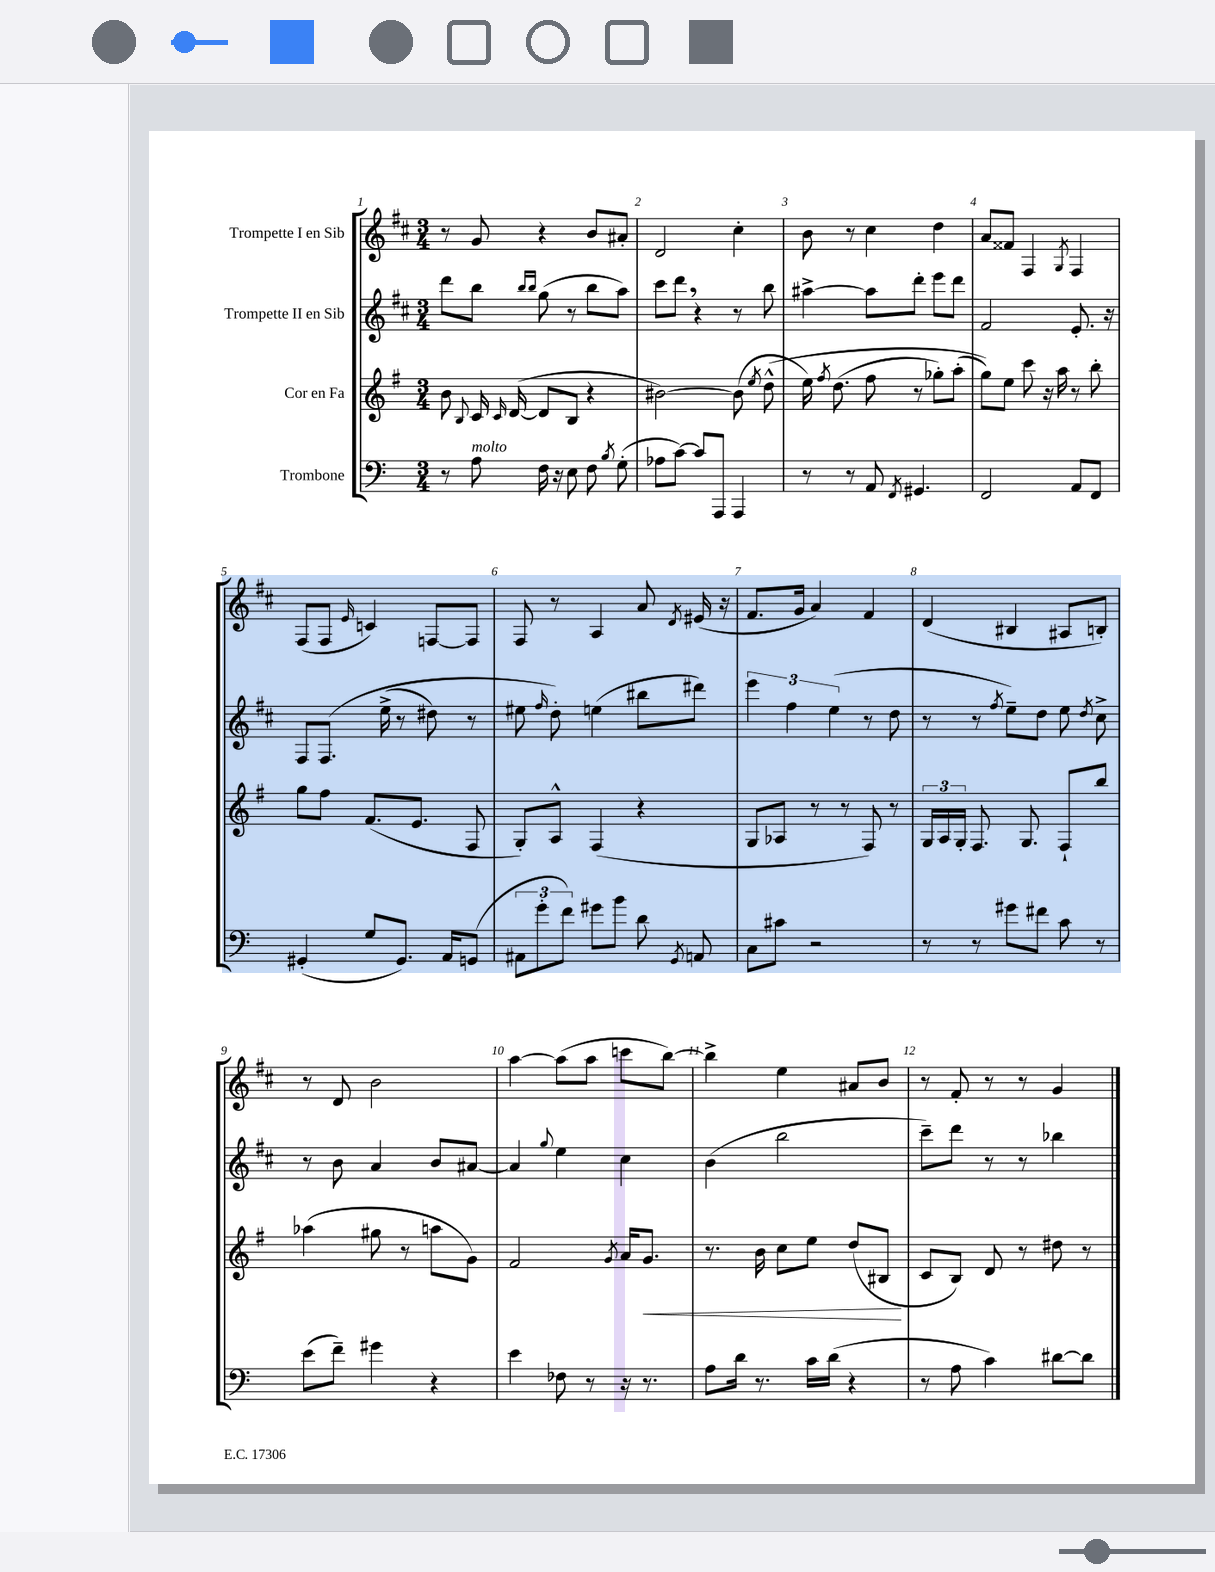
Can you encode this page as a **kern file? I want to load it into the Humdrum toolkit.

**kern	**kern	**kern	**kern
*staff4	*staff3	*staff2	*staff1
*clefF4	*clefG2	*clefG2	*clefG2
*k[]	*k[f#]	*k[f#c#]	*k[f#c#]
*M3/4	*M3/4	*M3/4	*M3/4
8r	8b	8ddd	8r
.	8qqB	.	.
8A	16c	8bb	8g
.	16qqc	.	.
.	([16d	.	.
.	.	16qqbb	.
.	.	16qqbb	.
16F	8d]	(8gg	4r
16r	.	.	.
8E	8B	8r	.
8F	4r	8bb	8b
8qB	.	.	.
(8G'	.	8aa)	8a#'
=	=	=	=
8A-	[2b#)	8ccc#	2d
[8c)	.	8ddd	.
8c]	.	4r	.
8AAA	.	.	.
4AAA	(8b#]	8r	4cc#'
.	8qee	.	.
.	&(8dd^^	8bb	.
=	=	=	=
8r	16ee)	[4aa#^	8b
.	8qff#	.	.
.	(8.dd	.	.
8r	.	.	8r
8AA	8ff#	8aa#]	4cc#
8qFF	.	.	.
4.GG#	8r	8ddd'	.
.	8gg-')	8eee	4dd
.	(8aa'	8ddd	.
=	=	=	=
2FF	8gg)&)	2f#	8a
.	8ee	.	8f##
.	8ccc	.	4F#
.	16r	.	.
.	16aa	.	.
.	.	.	8qG
8AA	8r	8.e'	4F#
8FF	8bb'	.	.
.	.	16r	.
=	=	=	=
(4GG#'	8gg	8F#	(8F#
.	8ff#	&(8.F#	8F#
.	.	.	16qqe
8G	(8.f#	.	4c)
.	.	(16ee^	.
8.GG#)	.	8r	.
.	8.e	.	.
.	.	8dd#)	[8F
16AA	.	.	.
(8GG	8F#	8r	8F]
=	=	=	=
12AA#	8G')	8ee#	8F#
12g'	.	.	.
.	.	16qqff#	.
.	8A^^	8dd'&)	8r
12f)	.	.	.
8g#	(4F#	(4ee	4A
8b	.	.	.
8d	4r	8bb#	8a
8qGG	.	.	8qd
8AA	.	8ddd#)	(16e#
.	.	.	16r
=	=	=	=
8C	8G	6eee	8.f#
8c#	8A-	.	.
.	.	6ff#	.
.	.	.	16g
2r	8r	.	4a)
.	.	(6ee	.
.	8r	.	.
.	8F#)	8r	4f#
.	8r	8dd	.
=	=	=	=
8r	24G	8r	(4d
.	24A	.	.
.	24G'	.	.
8r	8.F#	8r	.
.	.	8qff#	.
8g#	.	8ee~)	4B#
.	8.G	.	.
8f#	.	8dd	.
8c	8F#`	8ee	8A#
.	.	8qdd	.
8r	8bb	8cc#^	8B')
=	=	=	=
(8e	(4aa-	8r	8r
8f~)	.	8b	8d
4g#	8gg#	4a	2b
.	8r	.	.
4r	8aa	8b	.
.	8g)	[8a#	.
=	=	=	=
4e	2f#	4a#]	[4aa
.	.	8qqgg	.
8F-	.	4ee	(8aa]
8r	.	.	8aa
.	8qg	.	.
16r	16a	4cc#	8ccc
8.r	8.g	.	.
.	.	.	[8bb)
=	=	=	=
8A	8.r	(4b	4bb^]
16d	.	.	.
8.r	16b	.	.
.	8cc	2bb	4ee
16c	8ee	.	.
(16d	.	.	.
4r	(8dd	.	8a#
.	8B#	.	8b
=	=	=	=
8r	8c	8ccc#~)	8r
8A	8B)	8ddd	8f#'
4c)	8d	8r	8r
.	8r	8r	8r
[8d#	8dd#	4bb-	4g
8d#]	8r	.	.
==	==	==	==
*-	*-	*-	*-
